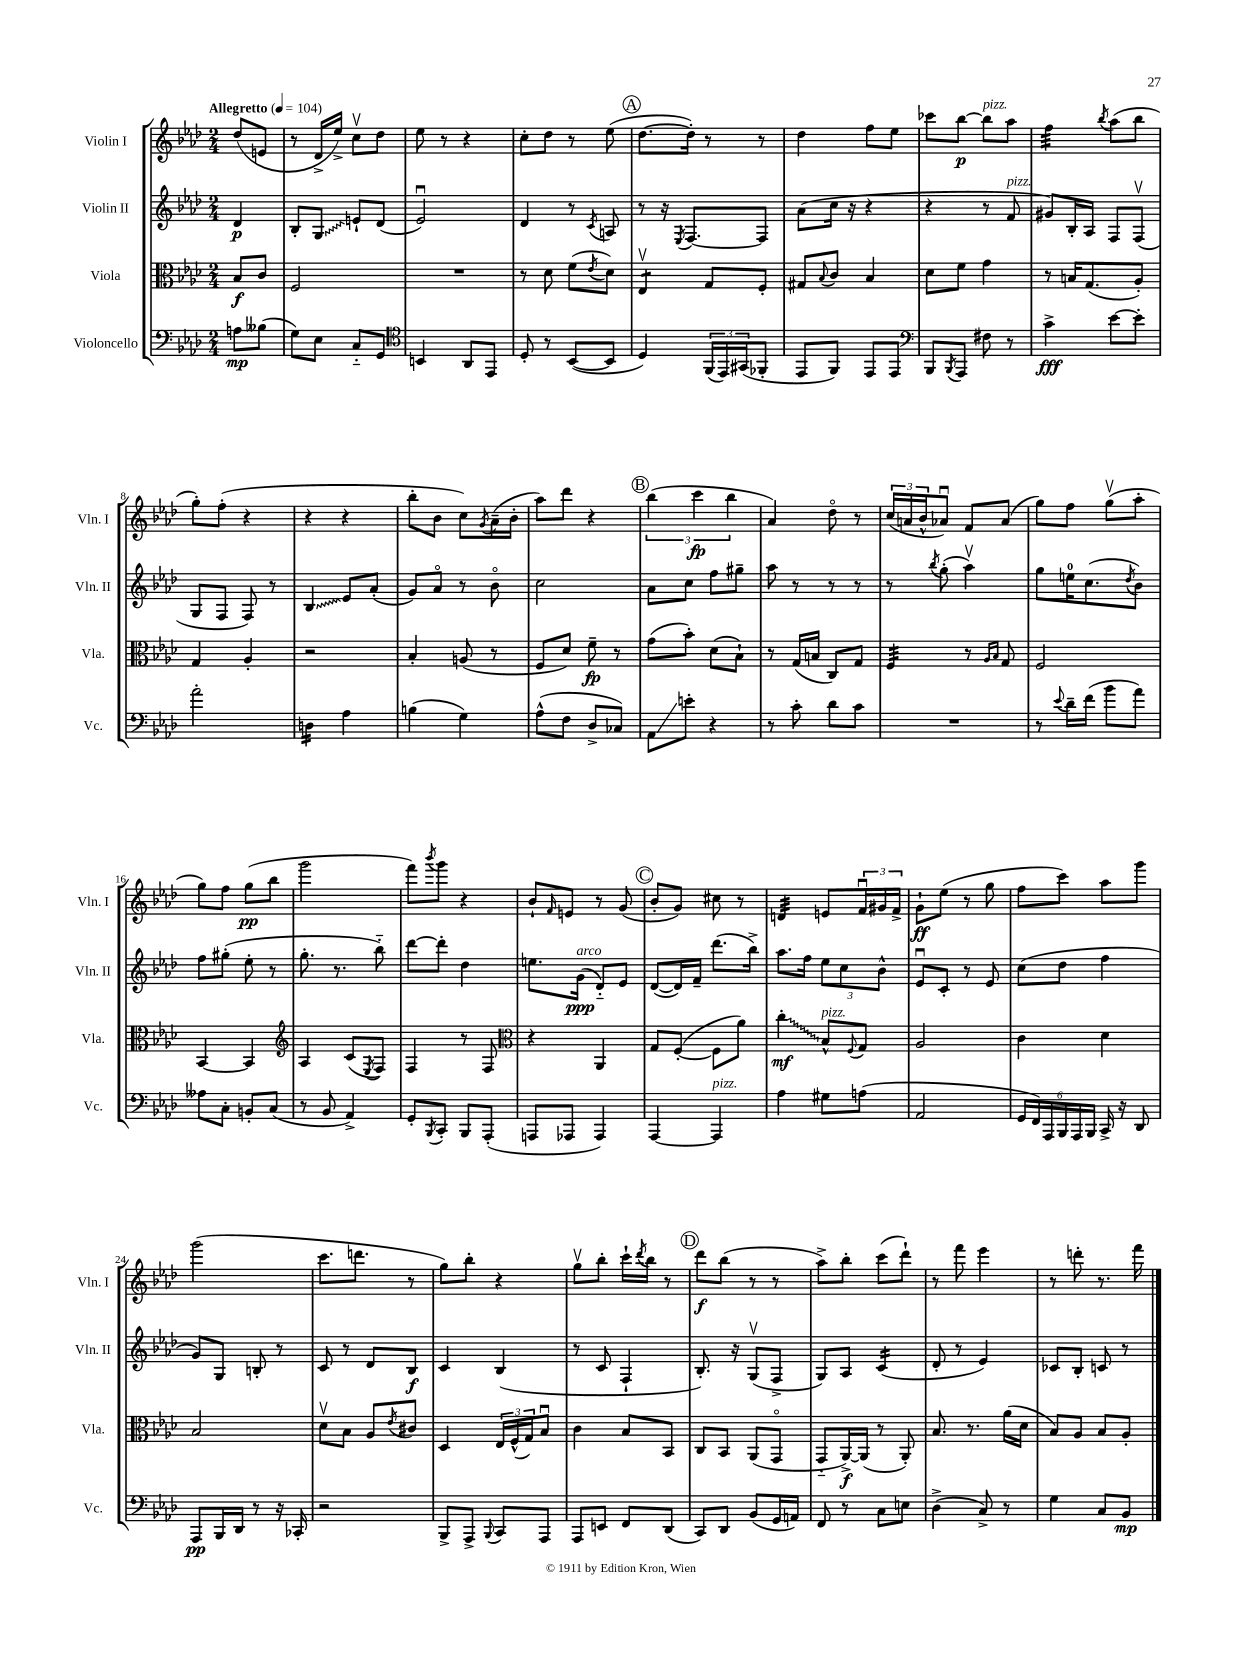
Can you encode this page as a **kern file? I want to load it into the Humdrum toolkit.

**kern	**kern	**kern	**kern
*staff4	*staff3	*staff2	*staff1
*clefF4	*clefC3	*clefG2	*clefG2
*k[b-e-a-d-]	*k[b-e-a-d-]	*k[b-e-a-d-]	*k[b-e-a-d-]
*M2/4	*M2/4	*M2/4	*M2/4
*MM104	*MM104	*MM104	*MM104
8A	8B-	4d-	(8dd-
(8B--	8c	.	8e
=	=	=	=
8G)	2F	8B-'	8r
8E-	.	8G	16d-^
.	.	.	16ee-^)
8C'~	.	8e`	8ccv
8GG	.	(8d-	8dd-
=	=	=	=
*clefC4	*	*	*
4BB	2r	2e-u)	8ee-
.	.	.	8r
8AA-	.	.	4r
8EE-	.	.	.
=	=	=	=
8D-'	8r	4d-	8cc'
8r	8d-	.	8dd-
([8BB-	(8f	8r	8r
.	8qe-	8qc	.
8BB-]	8d-)	8A	(8ee-
=	=	=	=
4D-)	4E-v	8r	[8.dd-
.	.	16r	.
.	.	8qE-	.
.	.	[8.F	16dd-'])
(24FF	8G	.	8r
24EE-)	.	.	.
(24GG#	.	.	.
8FF-'	8F'	8F]	8r
=	=	=	=
8EE-	8G#	(8a-	4dd-
.	8qqB-	.	.
8FF)	8c	16cc	.
.	.	16r	.
8EE-	4B-	4r	8ff
8EE-	.	.	8ee-
=	=	=	=
*clefF4	*	*	*
8BBB-	8d-	4r	8ccc-
8qBBB-	.	.	.
8AAA-	8f	.	[8bb-
8F#	4g	8r	8bb-]
8r	.	8f	8aa-
=	=	=	=
4c^	8r	8g#)	4ff
.	16B	16B-'	.
.	(8.G	16A-	.
.	.	.	8qbb-
[8e-	.	8F	(8aa-
8e-']	8A-')	(8Fv	8bb-
=	=	=	=
2a-'	4G	8G	8gg')
.	.	8F	(8ff'
.	4A-'	8F)	4r
.	.	8r	.
=	=	=	=
4D	2r	4B-	4r
4A-	.	8e-	4r
.	.	(8a-'	.
=	=	=	=
(4B	4B-'	8g)	8bb-'
.	.	8a-o	8b-
4G)	(8A	8r	8cc)
.	.	.	8qg
.	8r	8b-o	(16a-~
.	.	.	16b-'
=	=	=	=
(8A-^^	8F	2cc	8aa-)
8F	8d-)	.	8ddd-
8D-^	8f~	.	4r
8C-)	8r	.	.
=	=	=	=
8AA-	(8g	8a-	(6bb-
8e'	8b-')	8cc	.
.	.	.	6ccc
4r	(8d-	8ff	.
.	.	.	6bb-
.	8B-`)	8gg#~	.
=	=	=	=
8r	8r	8aa-	4a-)
8c'	(16G	8r	.
.	16B	.	.
8d-	8C)	8r	8dd-o
8c	8G	8r	8r
=	=	=	=
2r	4F	8r	(24cc
.	.	.	24a
.	.	.	24b-^^
.	.	8qbb-	.
.	.	(8gg'	8a-u)
.	8r	4aa-v)	8f
.	16qqA-	.	.
.	16qqB-	.	.
.	8G	.	(8a-
=	=	=	=
8r	2F	8gg	8gg)
8qqe-	.	.	.
16d-~	.	16ee	8ff
(16f	.	(8.cc	.
8b-	.	.	(8ggv
.	.	8qdd-	.
8a-)	.	8b-)	8aa-'
=	=	=	=
8A--	[4BB-	8ff	8gg)
8C'	.	(8gg#'	8ff
8BB'	4BB-]	8ee-'	(8gg
(8C	.	8r	8bb-
=	=	=	=
*	*clefG2	*	*
8r	4A-	8.gg'	2ggg
8BB-	.	.	.
.	.	8.r	.
4AA-^)	(8c	.	.
.	8qE-	.	.
.	8F)	8bb-'~)	.
=	=	=	=
8GG'	4F	[8ddd-	8fff)
8qBBB-	.	.	8qbbb-
8CC'	.	8ddd-']	8ggg
8BBB-	8r	4dd-	4r
(8AAA-'	8F	.	.
=	=	=	=
*	*clefC3	*	*
8AAA	4r	8.ee	8b-`
.	.	.	16qqf
8AAA-	.	.	8e
.	.	(16g	.
4AAA-)	4AA-	8d-'~)	8r
.	.	8e-	(8g
=	=	=	=
[4AAA-	8G	([8d-	8b-'
.	([8F'	16d-])	8g)
.	.	16f~	.
4AAA-]	8F]	(8.ddd-	8cc#
.	8a-)	.	8r
.	.	16bb-^)	.
=	=	=	=
4A-	4cc'	8.aa-	4d
.	.	16ff	.
8G#	8B-^^	12ee-	8e
.	.	12cc	.
.	8qqF	.	.
(8A	8G	.	24fu
.	.	12b-^^	24g#
.	.	.	24f^
=	=	=	=
2AA-	2A-	8e-u	8g`
.	.	8c'	(8ee-
.	.	8r	8r
.	.	8e-	8gg
=	=	=	=
24GG	4c	(8cc	8ff
24FF)	.	.	.
24AAA-	.	.	.
24BBB-	.	8dd-	8ccc)
24AAA-	.	.	.
24BBB-	.	.	.
16CC^	4d-	4ff	8aa-
16r	.	.	.
8DD-	.	.	8ggg
=	=	=	=
8AAA-	2B-	8g)	(2ggg
16BBB-	.	8G	.
16DD-	.	.	.
8r	.	8B'	.
16r	.	8r	.
16CC-'	.	.	.
=	=	=	=
2r	8d-v	8c	8.ccc
.	8B-	8r	.
.	.	.	8.ddd
.	8A-	8d-	.
.	8qe-	.	.
.	8c#	8B-	8r
=	=	=	=
8BBB-^	4D-	4c	8gg)
8AAA-^	.	.	8bb-'
8qqBBB-	.	.	.
8CC	24E-	(4B-	4r
.	(24F^^	.	.
.	24G)	.	.
8AAA-	8B-u	.	.
=	=	=	=
8AAA-	4c	8r	8ggv
8EE	.	8c	8bb-'
8FF	8B-	4F`	16ccc`
.	.	.	8qddd-
.	.	.	16bb-
(8DD-	8BB-	.	8r
=	=	=	=
8CC)	8C	8.B-')	8ddd-
8DD-	8BB-	.	(8bb-
.	.	16r	.
(8BB-	(8AA-	(8Gv	8r
16GG	8GGo	8F^	8r
16AA)	.	.	.
=	=	=	=
8FF	8GG'~	8G)	8aa-^)
8r	[16AA-^)	8A-	8bb-'
.	(16AA-]	.	.
8C	8r	(4c	(8ccc
8E	8AA-')	.	8ddd-`)
=	=	=	=
(4D-^	8.B-	8d-'	8r
.	.	8r	8fff
.	8.r	.	.
8C^)	.	4e-)	4eee-
8r	(16a-	.	.
.	16d-	.	.
=	=	=	=
4G	8B-)	8c-	8r
.	8A-	8B-'	8ddd'
8C	8B-	8c	8.r
8BB-	8A-'	8r	.
.	.	.	16fff
==	==	==	==
*-	*-	*-	*-
